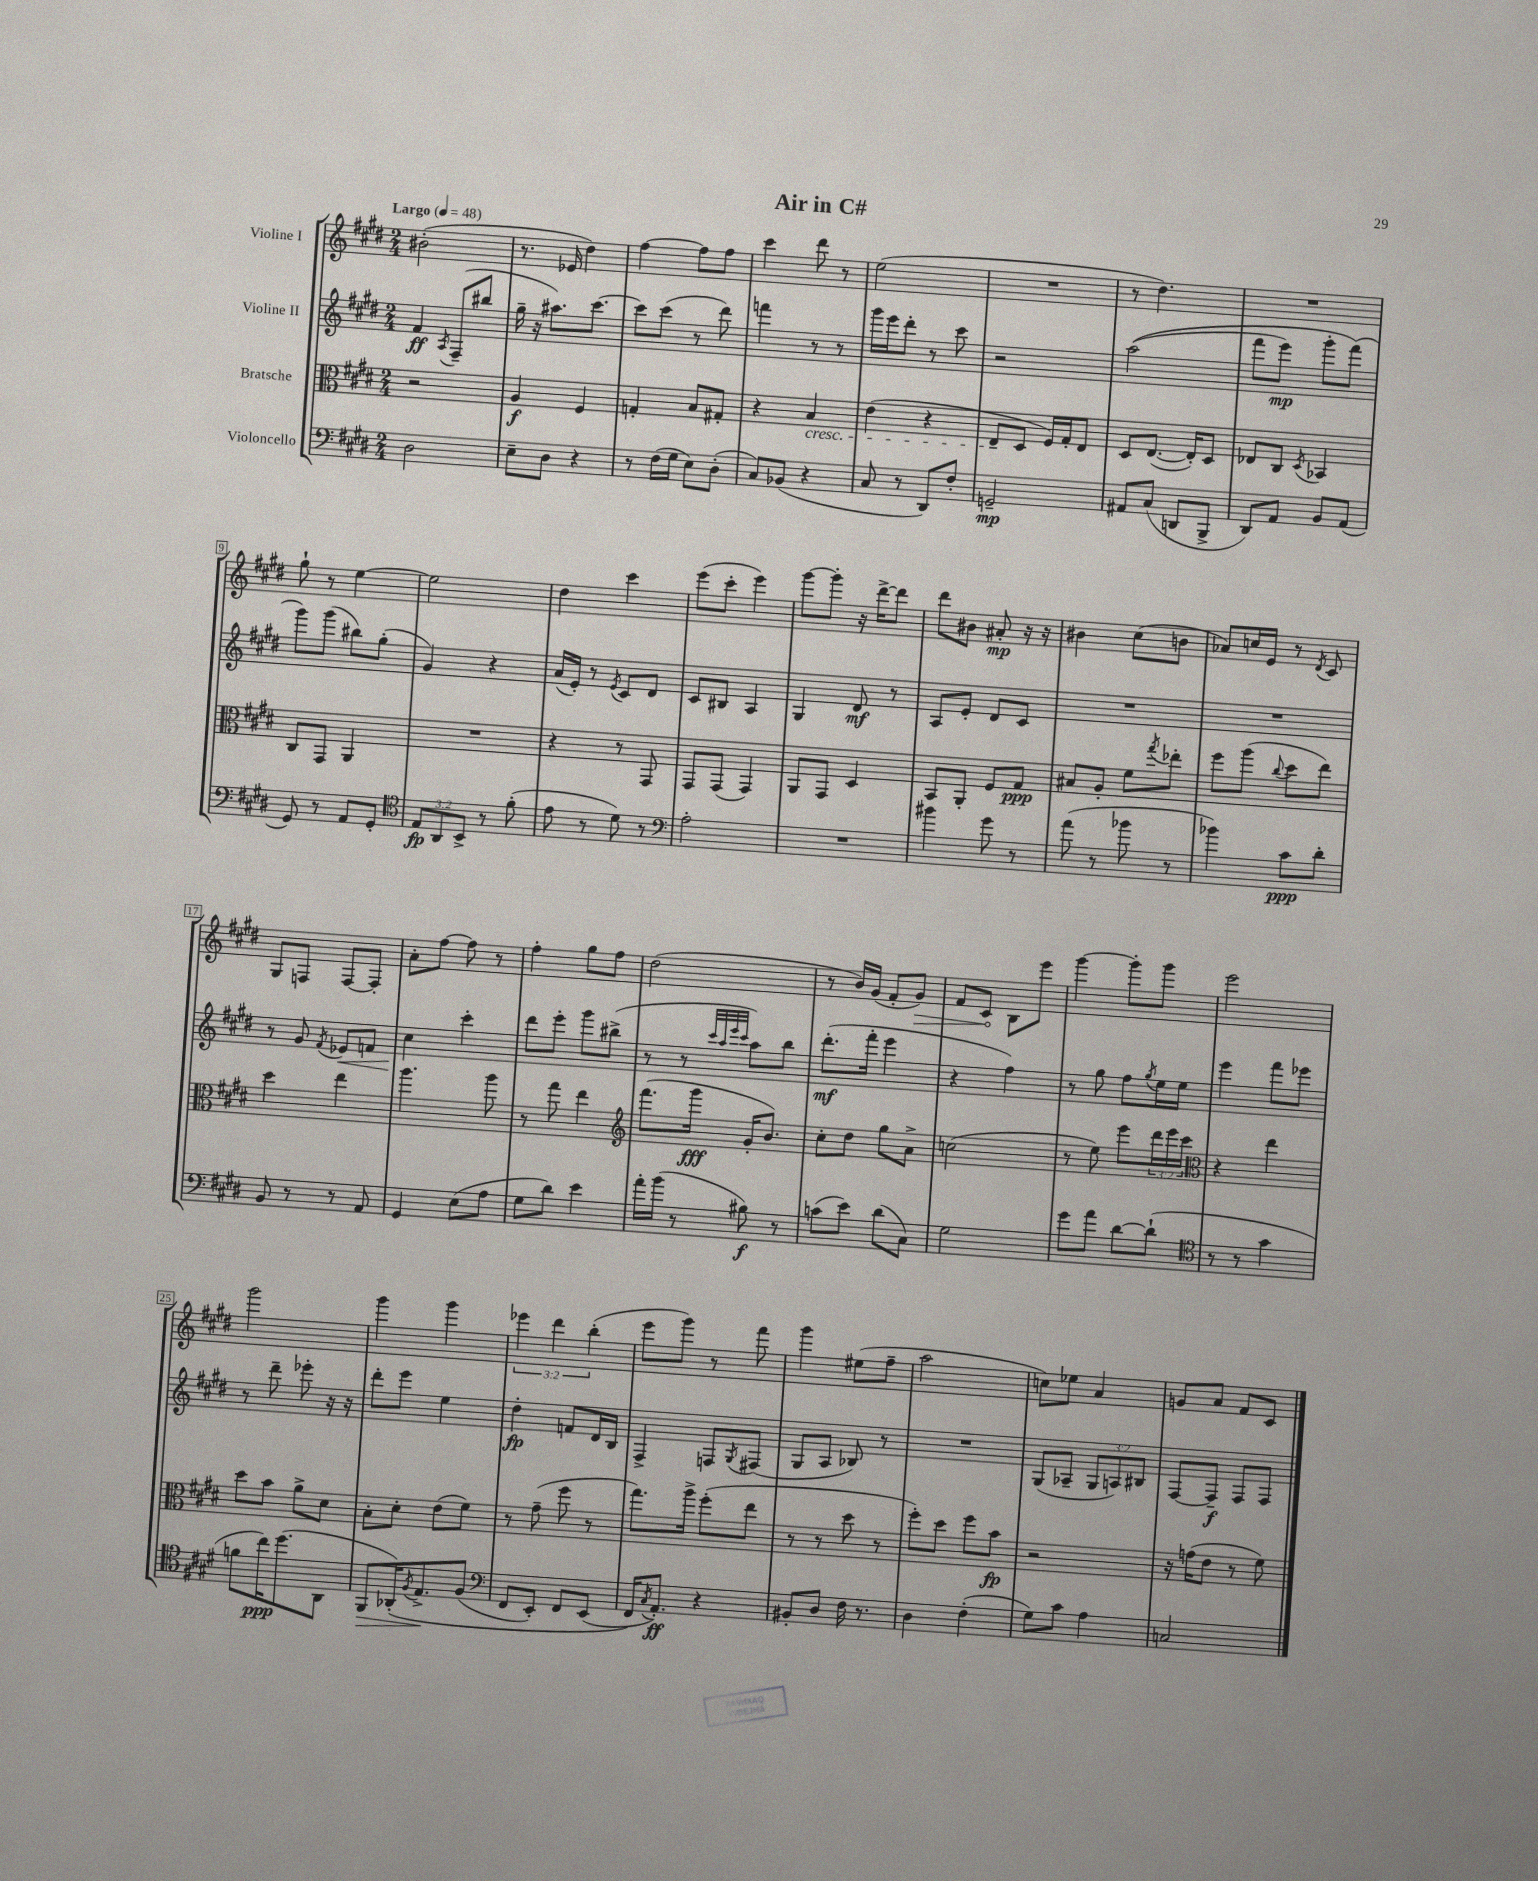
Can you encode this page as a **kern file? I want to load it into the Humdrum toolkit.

**kern	**dynam	**kern	**dynam	**kern	**dynam	**kern	**dynam
*part4	*part4	*part3	*part3	*part2	*part2	*part1	*part1
*staff4	*staff4	*staff3	*staff3	*staff2	*staff2	*staff1	*staff1
*I"Violoncello	*	*I"Bratsche	*	*I"Violine II	*	*I"Violine I	*
*clefF4	*	*clefC3	*	*clefG2	*	*clefG2	*
*k[f#c#g#d#]	*	*k[f#c#g#d#]	*	*k[f#c#g#d#]	*	*k[f#c#g#d#]	*
*M2/4	*	*M2/4	*	*M2/4	*	*M2/4	*
*MM48	*	*MM48	*	*MM48	*	*MM48	*
=1	=1	=1	=1	=1	=1	=1	=1
!	!	!	!	!	!	!LO:TX:a:B:t=Largo	!
2D#\	.	2r	.	4f#/	ff	(2b#X'\	.
.	.	.	.	8qA/	.	.	.
.	.	.	.	(8F#~/L	.	.	.
.	.	.	.	8bb#X/J	.	.	.
=2	=2	=2	=2	=2	=2	=2	=2
8E~\L	.	4A/	f	16gg#~\	.	8.r	.
.	.	.	.	16r	.	.	.
8D#\J	.	.	.	8.aa#X\L)	.	.	.
.	.	.	.	.	.	16e-X/	.
4r	.	4F#/	.	.	.	4dd#\)	.
.	.	.	.	[8.ccc#\J	.	.	.
=3	=3	=3	=3	=3	=3	=3	=3
8r	.	4Gn'/	.	8ccc#\L]	.	[4ff#\	.
(16F#\LL	.	.	.	(8ccc#\J	.	.	.
16G#\JJ	.	.	.	.	.	.	.
8E\L)	.	8B/L	.	8r	.	8ff#\L]	.
(8D#'\J	.	8G#X'/J	.	8ddd#\)	.	8ff#\J	.
=4	=4	=4	=4	=4	=4	=4	=4
8C#/L)	.	4r	.	4fffn\	.	4ccc#\	.
(8BB-X/J	.	.	.	.	.	.	.
!	!	!LO:TX:b:i:t=cresc.	!	!	!	!	!
4r	.	4B/	.	8r	.	8ddd#\	.
.	.	.	.	8r	.	8r	.
=5	=5	=5	=5	=5	=5	=5	=5
8C#/	.	(4e\	.	16ggg#\LL	.	(2ee\	.
.	.	.	.	16eee\J	.	.	.
8r	.	.	.	8ddd#'\J	.	.	.
8DD#/L)	.	4r	.	8r	.	.	.
8F#'/J	.	.	.	8ccc#\	.	.	.
=6	=6	=6	=6	=6	=6	=6	=6
2GGn~/	mp	8E~/L	.	2r	.	2r	.
.	.	8D#/J	.	.	.	.	.
.	.	16F#/LL)	.	.	.	.	.
.	.	16G#'/J	.	.	.	.	.
.	.	8E/J	.	.	.	.	.
=7	=7	=7	=7	=7	=7	=7	=7
8AA#X/L	.	8D#/L	.	((2aa\	.	8r	.
(8C#/J	.	([8.E/J	.	.	.	4.dd#\)	.
8DDn/L	.	.	.	.	.	.	.
.	.	16E'/KL])	.	.	.	.	.
8BBB^/J	.	8D#/J	.	.	.	.	.
=8	=8	=8	=8	=8	=8	=8	=8
8DD#/L)	.	8E-X/L	.	8fff#\L	.	2r	.
8AA/J	.	8C#/J	.	8eee\J)	mp	.	.
.	.	8qD#/	.	.	.	.	.
8BB/L	.	4BB-X/	.	8ggg#'\L	.	.	.
(8AA/J	.	.	.	(8fff#\J)	.	.	.
!!LO:LB:g=z
=9	=9	=9	=9	=9	=9	=9	=9
8GG#/)	.	8C#/L	.	8ggg#\L)	.	8gg#`\	.
8r	.	8GG#/J	.	(8ggg#\J	.	8r	.
8AA/L	.	4AA/	.	8bb#X\L)	.	[4ee\	.
8GG#'/J	.	.	.	(8gg#'\J	.	.	.
=10	=10	=10	=10	=10	=10	=10	=10
*clefC4	*	*	*	*	*	*	*
12E/L	fp	2r	.	4g#/)	.	2ee\]	.
12AA/	.	.	.	.	.	.	.
12BB^/J	.	.	.	.	.	.	.
8r	.	.	.	4r	.	.	.
(8f#'\	.	.	.	.	.	.	.
=11	=11	=11	=11	=11	=11	=11	=11
8e\	.	4r	.	(16a/LL	.	4dd#\	.
.	.	.	.	16e'/JJ)	.	.	.
8r	.	.	.	8r	.	.	.
.	.	.	.	8qe/	.	.	.
8d#\)	.	8r	.	8c#/L	.	4ccc#\	.
8r	.	8GG#/	.	8d#/J	.	.	.
=12	=12	=12	=12	=12	=12	=12	=12
*clefF4	*	*	*	*	*	*	*
2A'\	.	8GG#/L	.	8c#/L	.	(8eee\L	.
.	.	(8GG#/J	.	8B#X/J	.	8ccc#'\J	.
.	.	4GG#/)	.	4A/	.	4eee\)	.
=13	=13	=13	=13	=13	=13	=13	=13
2r	.	8AA/L	.	4G#/	.	[8ggg#\L	.
.	.	8GG#/J	.	.	.	8ggg#'\J]	.
.	.	4D#/	.	8d#/	mf	16r	.
.	.	.	.	.	.	[16ddd#^\KL	.
.	.	.	.	8r	.	8ddd#\J]	.
=14	=14	=14	=14	=14	=14	=14	=14
4b#X\	.	8BB/L	.	8A/L	.	8ddd#\L	.
.	.	8AA'/J	.	8e'/J	.	8b#X\J	.
8g#\	.	8F#/L	.	8d#/L	.	8a#X'/	mp
8r	.	8G#/J	ppp	8c#/J	.	16r	.
.	.	.	.	.	.	16r	.
=15	=15	=15	=15	=15	=15	=15	=15
(8a\	.	8B#X/L	.	2r	.	4b#X\	.
8r	.	8A'/J	.	.	.	.	.
8b-X\	.	8f#\L	.	.	.	(8cc#\L	.
.	.	8qgg#/	.	.	.	.	.
8r	.	8ee-X'\J	.	.	.	8bn\J	.
=16	=16	=16	=16	=16	=16	=16	=16
4b-X\)	.	8ff#\L	.	2r	.	8a-X/L)	.
.	.	(8aa\J	.	.	.	16ccn/L	.
.	.	.	.	.	.	16e/JJ	.
.	.	8qqcc#/	.	.	.	.	.
8c#\L	ppp	8dd#\L	.	.	.	8r	.
.	.	.	.	.	.	8qd#/	.
8d#'\J	.	8ee\J)	.	.	.	8c#/	.
!!LO:LB:g=z
=17	=17	=17	=17	=17	=17	=17	=17
8BB/	.	4dd#\	.	8r	.	8G#/L	.
8r	.	.	.	8g#/	.	8Fn/J	.
.	.	.	.	8qf#/	.	.	.
!	!	!	!	!	!LO:HP:b	!	!
8r	.	4ee\	.	8e-X/L	<	[8F/L	.
8AA/	.	.	.	8fn/J	.	8F'/J]	.
=18	=18	=18	=18	=18	=18	=18	=18
4GG#/	.	4.aa\	.	4cc#\	.	8a'\L	.
.	.	.	.	.	.	[8ff#\J	.
(8E\L	.	.	.	4ccc#'\	[	8ff#\]	.
8A\J	.	8aa\	.	.	.	8r	.
=19	=19	=19	=19	=19	=19	=19	=19
8G#\L	.	8r	.	8ddd#\L	.	4ff#'\	.
8d#\J)	.	8gg#\	.	8eee'\J	.	.	.
4e\	.	4ee\	.	8ggg#\L	.	8gg#\L	.
.	.	.	.	(8bb#X^\J	.	8ff#\J	.
=20	=20	=20	=20	=20	=20	=20	=20
*	*	*clefG2	*	*	*	*	*
16a'\LL	.	(8.fff#\L	.	8r	.	(2dd#\	.
(16b\JJ	.	.	.	.	.	.	.
8r	.	.	.	8r	.	.	.
.	.	16ggg#\Jk	fff	.	.	.	.
.	.	.	.	32qqccc#/LLL	.	.	.
.	.	.	.	32qqaa/	.	.	.
.	.	.	.	32qqeee/	.	.	.
.	.	.	.	32qqccc#/JJJ	.	.	.
8B#X\)	f	16g#'/KL	.	8aa\L)	.	.	.
.	.	8.b/J)	.	.	.	.	.
8r	.	.	.	8bb\J	.	.	.
=21	=21	=21	=21	=21	=21	=21	=21
(8cn\L	.	8cc#'\L	.	(8.ddd#'\L	mf	8r	.
8e\J)	.	8dd#\J	.	.	.	16b/LL)	.
.	.	.	.	16fff#'\Jk	.	(16g#/JJ	.
(8d#\L	.	8gg#\L	.	4eee\	.	8f#'/L	.
!	!	!	!	!	!	!	!LO:HP:b
8C#\J)	.	8a^\J	.	.	.	8g#/J)	>
=22	=22	=22	=22	=22	=22	=22	=22
2G#\	.	(2ccn\	.	4r	.	8f#/L	.
.	.	.	.	.	.	8c#/J	.
.	.	.	.	4ff#\)	.	8B\L	]
.	.	.	.	.	.	8eee\J	.
=23	=23	=23	=23	=23	=23	=23	=23
8g#\L	.	8r	.	8r	.	[4ggg#\	.
8a\J	.	8ee\)	.	8gg#\	.	.	.
[8d#\L	.	8eee\L	.	8ff#\L	.	8ggg#'\L]	.
.	.	.	.	8qgg#/	.	.	.
(8d#`\J]	.	24ddd#\L	.	16ee\L	.	8ggg#\J	.
.	.	24eee\	.	.	.	.	.
.	.	.	.	16ee\JJ	.	.	.
.	.	24ccc#\JJ	.	.	.	.	.
=24	=24	=24	=24	=24	=24	=24	=24
*clefC4	*	*clefC3	*	*	*	*	*
8r	.	4r	.	4eee\	.	2eee\	.
8r	.	.	.	.	.	.	.
4g#\	.	4ee\	.	8fff#\L	.	.	.
.	.	.	.	8eee-X\J	.	.	.
!!LO:LB:g=z
=25	=25	=25	=25	=25	=25	=25	=25
8fn\L	.	8dd#\L	.	8r	.	2ggg#\	.
16cc#\K)	ppp	8b\J	.	8ddd#~\	.	.	.
(8.dd#\	.	.	.	.	.	.	.
.	.	8a^\L	.	8eee-X'\	.	.	.
8AA\J	.	8d#\J	.	16r	.	.	.
.	.	.	.	16r	.	.	.
=26	=26	=26	=26	=26	=26	=26	=26
!	!LO:HP:b	!	!	!	!	!	!
8FF#/L	>	8B'\L	.	8ddd#'\L	.	4ggg#\	.
(16AA-X'/K)	.	8d#'\J	.	8eee\J	.	.	.
8qF#/	.	.	.	.	.	.	.
8.E^/	.	.	.	.	.	.	.
.	.	(8e\L	.	4ee\	.	4ggg#\	.
(8F#/J	]	8f#\J)	.	.	.	.	.
=27	=27	=27	=27	=27	=27	=27	=27
*clefF4	*	*	*	*	*	*	*
8FF#/L	.	8r	.	4dd#'\	fp	6eee-X\	.
8EE'/J)	.	(8g#~\	.	.	.	.	.
.	.	.	.	.	.	6ddd#\	.
8FF#/L	.	8ff#\	.	8fn/L	.	.	.
.	.	.	.	.	.	(6bb'\	.
(8EE/J	.	8r	.	16d#/L	.	.	.
.	.	.	.	16B/JJ	.	.	.
=28	=28	=28	=28	=28	=28	=28	=28
16FF#/KL)	.	8.gg#\L)	.	4F#^/	.	8eee\L	.
8qC#/	.	.	.	.	.	.	.
8.AA'/J)	ff	.	.	.	.	.	.
.	.	.	.	.	.	8ggg#\J)	.
.	.	16aa^\Jk	.	.	.	.	.
4r	.	(8ff#'\L	.	8Fn/L	.	8r	.
.	.	.	.	8qG#/	.	.	.
.	.	8ee\J	.	(8F#X/J	.	8fff#\	.
=29	=29	=29	=29	=29	=29	=29	=29
8BB#X'/L	.	8r	.	8G#/L	.	4ggg#\	.
8D#/J	.	8r	.	8A/J	.	.	.
16F#\	.	8dd#\	.	8B-X/)	.	(8ee#X\L	.
8.r	.	.	.	.	.	.	.
.	.	8r	.	8r	.	8ff#~\J	.
=30	=30	=30	=30	=30	=30	=30	=30
4D#\	.	8ff#'\L)	.	2r	.	2aa\	.
.	.	8dd#\J	.	.	.	.	.
(4F#'\	.	8ff#\L	.	.	.	.	.
.	.	8b\J	fp	.	.	.	.
=31	=31	=31	=31	=31	=31	=31	=31
8G#\L)	.	2r	.	(8G#/L	.	8ccn\L)	.
8c#\J	.	.	.	8A-X~/J	.	8ee-X\J	.
4A\	.	.	.	12G#/L	.	4a/	.
.	.	.	.	12An/)	.	.	.
.	.	.	.	12B#X/J	.	.	.
=32	=32	=32	=32	=32	=32	=32	=32
2Cn/	.	16r	.	[8F#/L	.	8gn/L	.
.	.	(16gn\KL	.	.	.	.	.
.	.	8e\J	.	8F#~/J]	f	8a/J	.
.	.	8r	.	8F#/L	.	8f#/L	.
.	.	8f#\)	.	8F#/J	.	8c#/J	.
==	==	==	==	==	==	==	==
*-	*-	*-	*-	*-	*-	*-	*-
